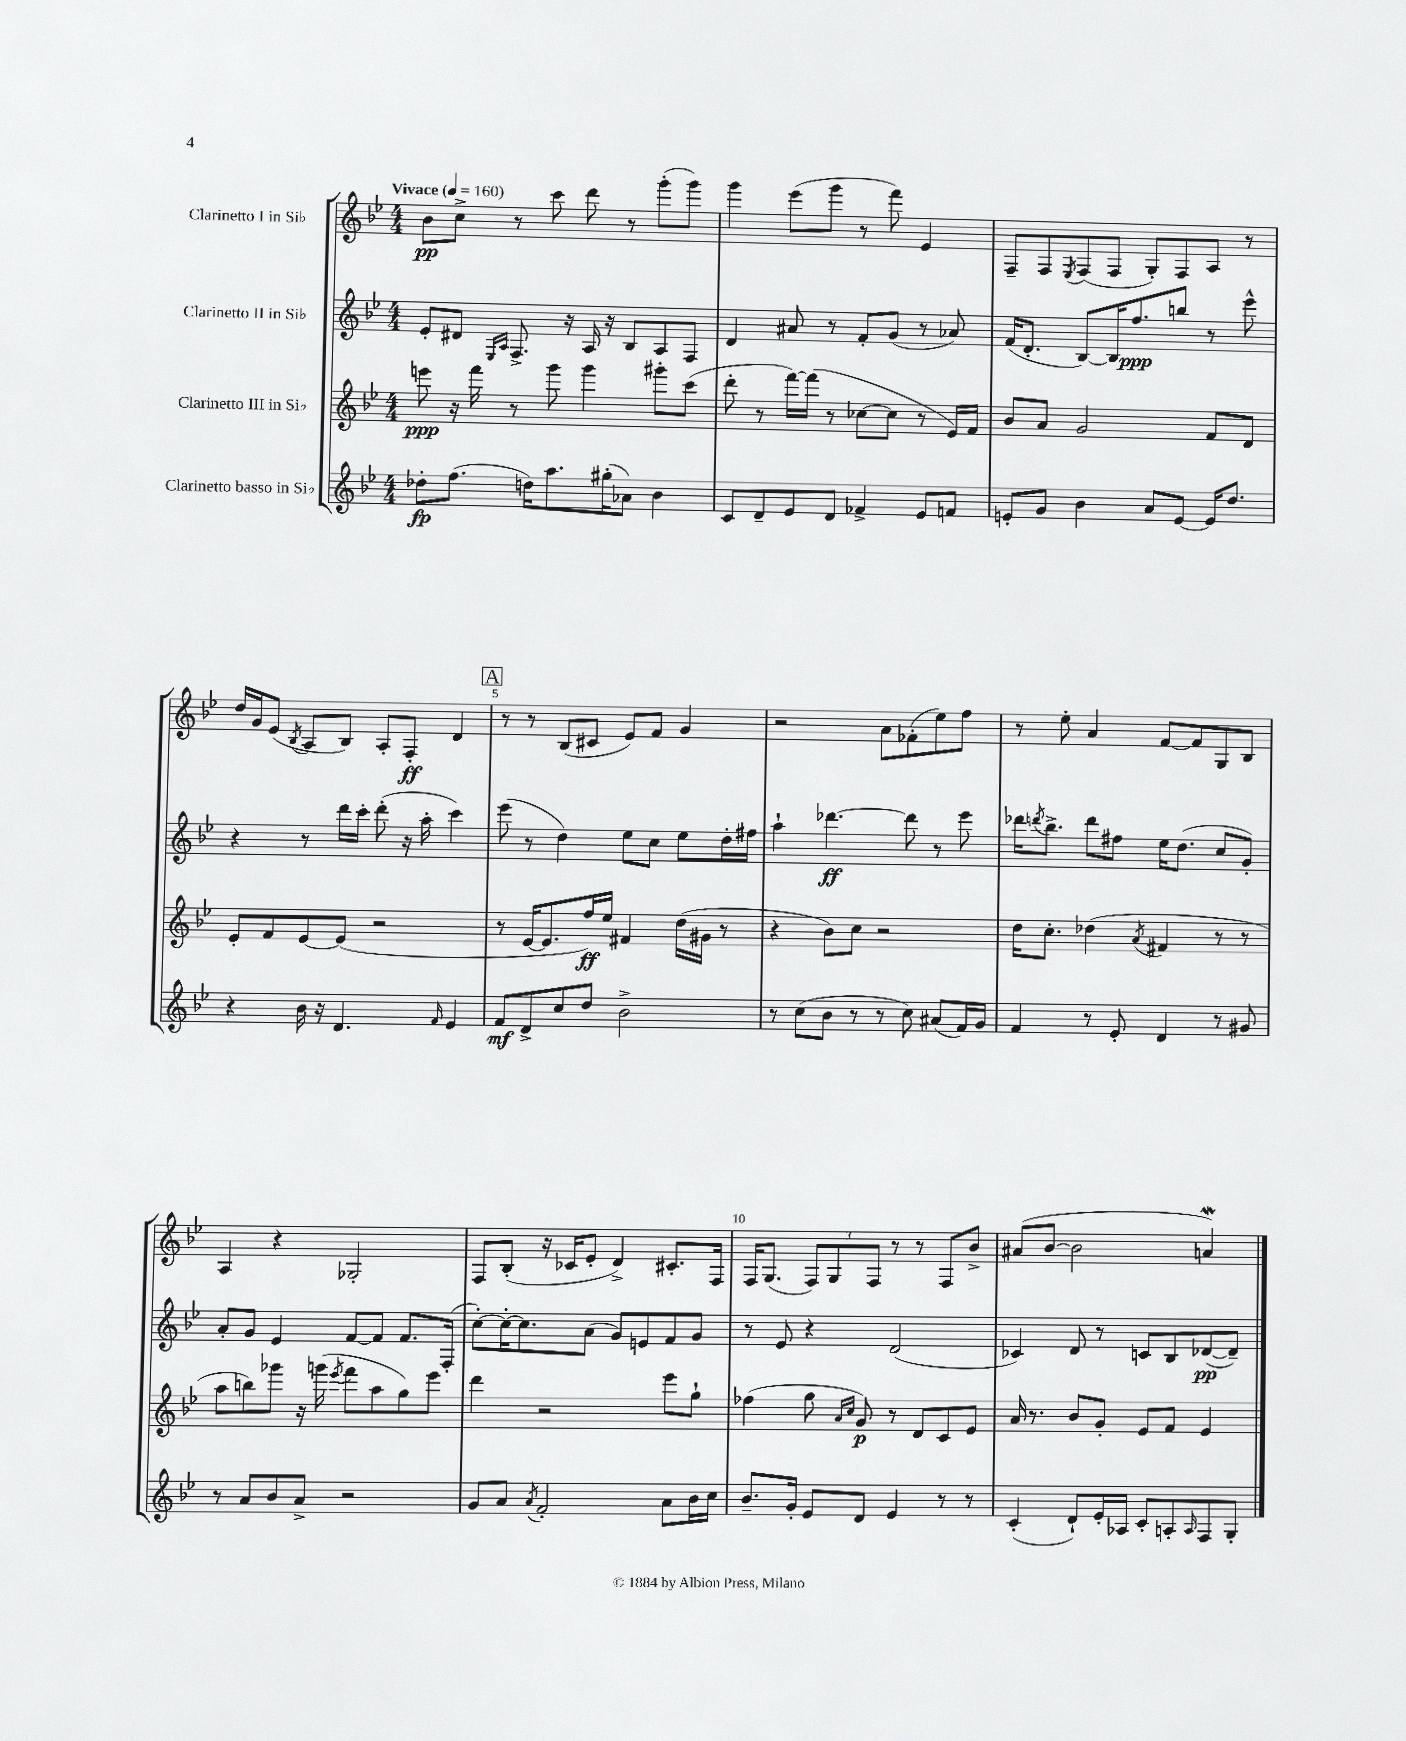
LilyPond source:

<<
\new StaffGroup <<
\new Staff = "s0" \with { instrumentName = "Clarinetto I in Sib" } {
    \clef treble \key bes \major \numericTimeSignature \time 4/4 \tempo "Vivace" 4 = 160
    bes'8\pp c''8-> r8 c'''8 d'''8 r8 g'''8-.( g'''8) |
    g'''4 ees'''8( g'''8 r8 f'''8) ees'4 |
    f8-- f8 \acciaccatura { ees8 } f8( f8 g8-.) f8 a8 r8 |
    d''16 g'16 ees'8( \acciaccatura { bes8 } a8 bes8) a8-. f8-.\ff d'4 |
    \mark \markup { \box "A" } r8 r8 bes8( cis'8 ees'8) f'8 g'4 |
    r2 a'8 fes'8-.( ees''8) f''8 |
    r8 ees''8-. a'4 f'8~ f'8 g8 bes8 |
    a4 r4 ges2-. |
    f8 bes8-.( r16 ces'16 ees'8-. d'4->) cis'8.-. f16 |
    f16 g8.( \tuplet 3/2 { f8) g8 f8 } r8 r8 f8 bes'8-> |
    ais'8( bes'8~ bes'2 a'4\mordent) \bar "|." |
}
\new Staff = "s1" \with { instrumentName = "Clarinetto II in Sib" } {
    \clef treble \key bes \major \numericTimeSignature \time 4/4
    ees'8-. dis'8 \grace { ees16 a16 } f8.-> r16 a16 r16 bes8 a8 f8 |
    d'4 ais'8 r8 f'8-. g'8( r8 aes'8) |
    f'16( d'8.-. bes8~) bes16 f''8.\ppp b''8 r8 ees'''8-^ |
    r4 r8 d'''16 c'''16-. d'''8-.( r16 a''16-. c'''4) |
    \mark \markup { \box "A" } ees'''8( r8 d''4) ees''8 c''8 ees''8 d''16-. fis''16 |
    a''4-! des'''4.~\ff des'''8 r8 ees'''8 |
    des'''16 \acciaccatura { d'''8 } bes''8.-> d'''8 fis''8 ees''16 d''8.( c''8 g'8-.) |
    a'8-. g'8 ees'4 f'8~ f'8 f'8. f16-.( |
    c''8~-.) c''16~-. c''8. a'8( g'8) e'8 f'8 g'8 |
    r8 ees'8 r4 d'2( |
    ces'4) d'8 r8 c'8 bes8 des'8~\pp( des'8--) \bar "|." |
}
\new Staff = "s2" \with { instrumentName = "Clarinetto III in Sib" } {
    \clef treble \key bes \major \numericTimeSignature \time 4/4
    e'''8\ppp r16 f'''16 r8 g'''8 g'''4 gis'''8-. c'''8( |
    d'''8-. r8 f'''16~) f'''16( r8 ces''8~ ces''8 r8 ees'16) f'16 |
    bes'8 a'8 g'2 f'8 d'8 |
    ees'8-. f'8 ees'8~ ees'8( r2 |
    \mark \markup { \box "A" } r8 ees'16~ ees'8. f''16\ff) ees''16 fis'4 d''16( gis'16 r8 |
    r4 bes'8) c''8 r2 |
    d''16 c''8.-. des''4( \acciaccatura { a'8 } fis'4 r8 r8 |
    a''8 b''8) ges'''8 r16 g'''16( \acciaccatura { ees'''8 } f'''8 a''8 g''8) ees'''8 |
    d'''4 r2 ees'''8 g''8-! |
    fes''4( g''8 \grace { a'16 c''16 } g'8\p) r8 d'8 c'8 ees'8 |
    a'16 r8. bes'8 g'8-. ees'8 f'8 ees'4 \bar "|." |
}
\new Staff = "s3" \with { instrumentName = "Clarinetto basso in Sib" } {
    \clef treble \key bes \major \numericTimeSignature \time 4/4
    des''8-.\fp f''8.( d''16) a''8. gis''16-.( aes'8) bes'4 |
    c'8 d'8-- ees'8 d'8 fes'4-> ees'8 f'8 |
    e'8-. g'8 bes'4 a'8 e'8~ e'16 d''8. |
    r4 bes'16 r16 d'4. \grace { f'16 } ees'4 |
    \mark \markup { \box "A" } f'8\mf d'8-> c''8 d''8 bes'2-> |
    r8 c''8( bes'8 r8 r8 c''8) ais'8( f'16) g'16 |
    f'4 r8 ees'8-. d'4 r8 gis'8 |
    r8 a'8 bes'8 a'8-> r2 |
    g'8 a'8 \acciaccatura { a'8 } f'2-. a'8 bes'16 c''16 |
    bes'8.-- g'16-. ees'8 d'8 ees'4 r8 r8 |
    c'4-.( d'8-!) ees'16-. aes16 c'8-. a8-. \grace { a16 } f8 g8-. \bar "|." |
}
>>
>>
\layout { \context { \Score \override BarNumber.break-visibility = ##(#f #t #t) barNumberVisibility = #(every-nth-bar-number-visible 5) } }
